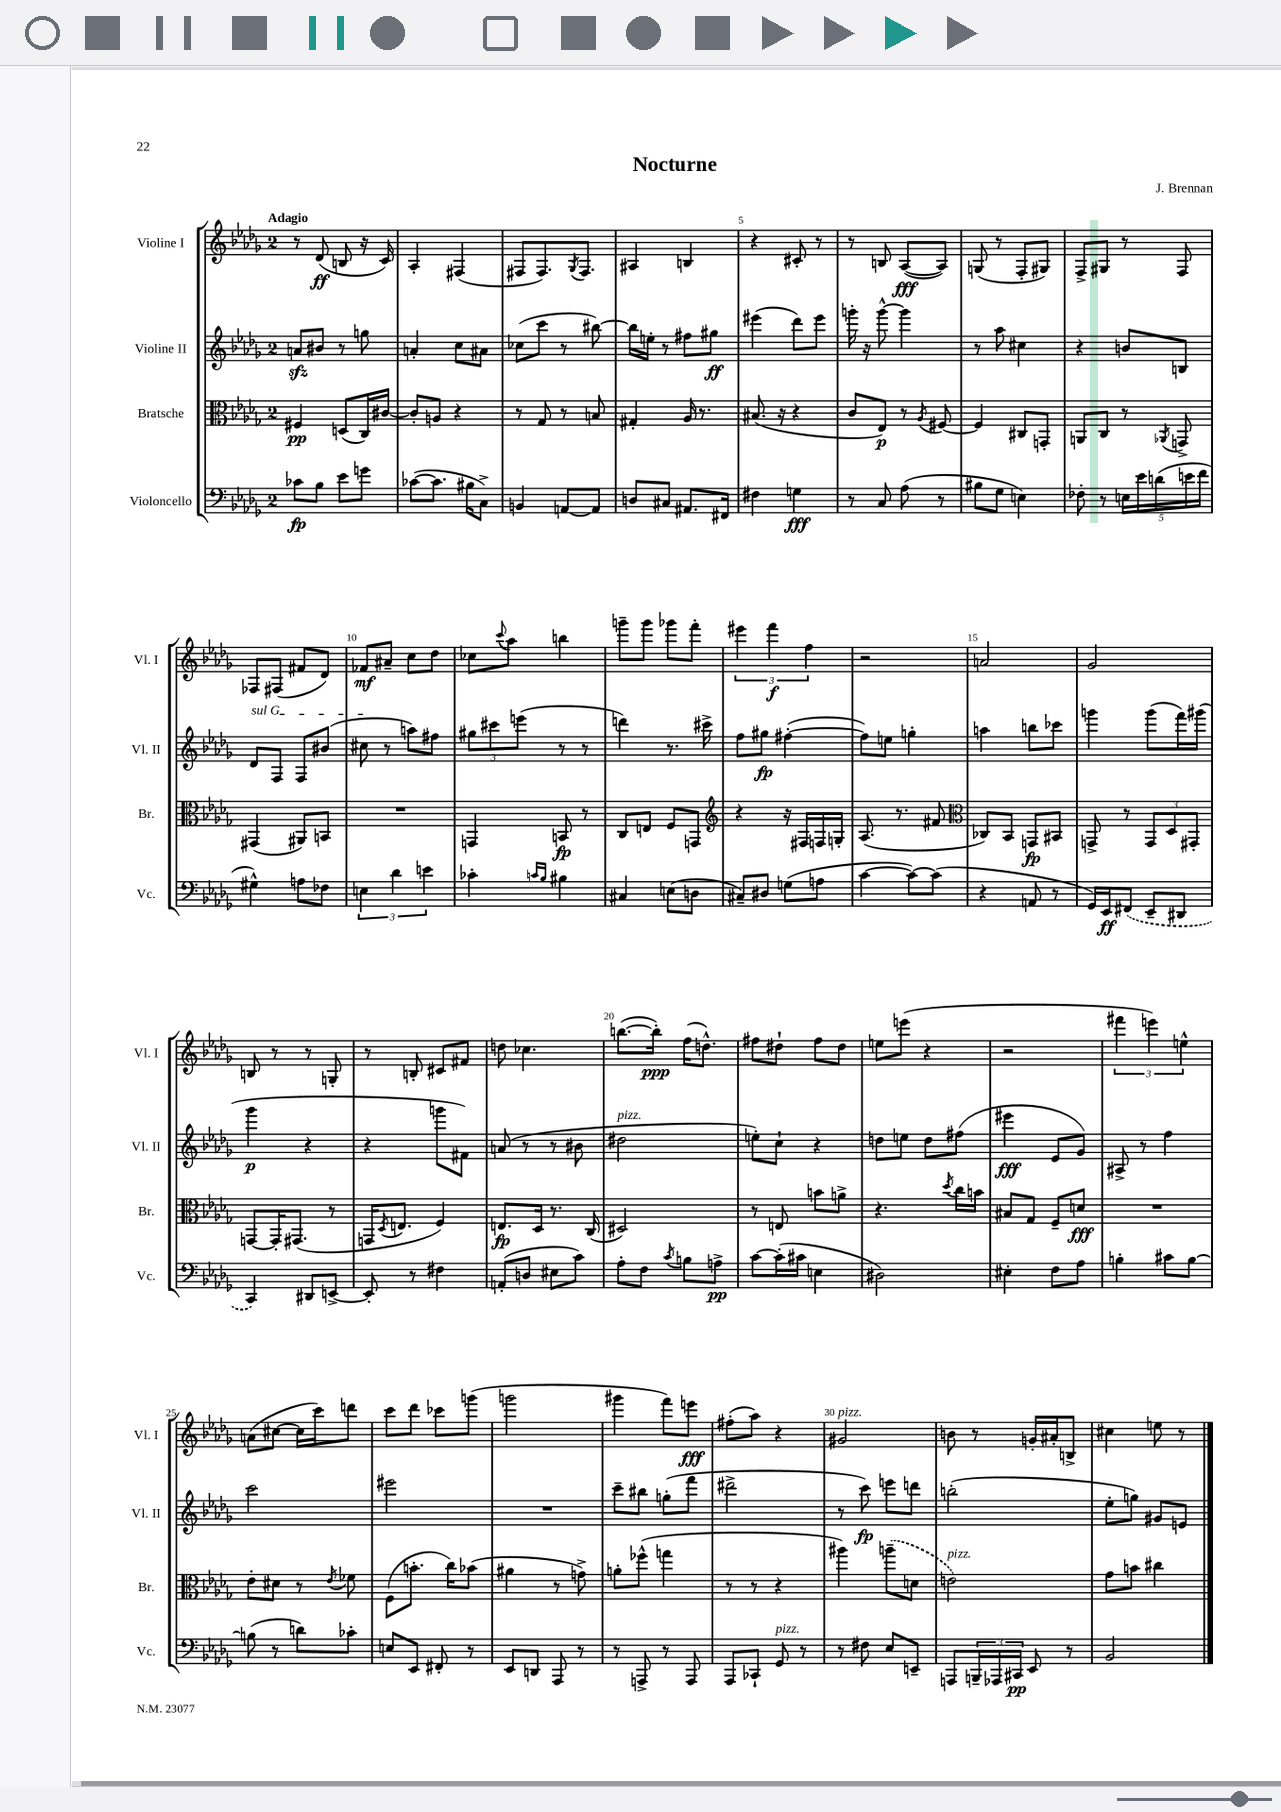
\header { title = "Nocturne" composer = "J. Brennan" }
<<
\new StaffGroup <<
\new Staff = "s0" \with { instrumentName = "Violine I" shortInstrumentName = "Vl. I" } {
    \clef treble \key des \major \once \override Staff.TimeSignature.style = #'single-digit \time 2/4 \tempo "Adagio"
    r8 des'8\ff( b8 r16 c'16) |
    aes4-. fis4( |
    fis8 fis8.) \acciaccatura { ges8 } fis8. |
    ais4 b4 |
    r4 cis'8-. r8 |
    r8 b8 aes8~\fff( aes8) |
    g8( r8 f8-. gis8) |
    f8-> gis8 r8 f8 |
    fes8 fis8( fis'8 des'8) |
    fes'8\mf ais'8-- c''8 des''8 |
    ces''8 \appoggiatura { c'''8 } aes''8 b''4 |
    g'''8-- g'''8 ges'''8 f'''8-. |
    \tuplet 3/2 { eis'''4 f'''4\f f''4 } |
    r2 |
    a'2 |
    ges'2 |
    b8 r8 r8 g8-. |
    r8 b8-. cis'8 fis'8 |
    d''8 ces''4. |
    b''8.~( b''16-.\ppp) f''16( d''8.-^) |
    fis''8 dis''8-! fis''8 dis''8 |
    e''8 e'''8( r4 |
    r2 |
    \tuplet 3/2 { fis'''4 e'''4) e''4-^ } |
    a'8( cis''8~ cis''16 c'''16) d'''8 |
    c'''8 des'''8 ces'''8 g'''8( |
    g'''2 |
    gis'''4 f'''8) e'''8\fff |
    fis''8-.( aes''8) r4 |
    gis'2^\markup { \italic "pizz." } |
    b'8 r8 g'16-. ais'16-. b8-> |
    cis''4 e''8 r8 \bar "|." |
}
\new Staff = "s1" \with { instrumentName = "Violine II" shortInstrumentName = "Vl. II" } {
    \clef treble \key des \major \once \override Staff.TimeSignature.style = #'single-digit \time 2/4
    a'8\sfz bis'8 r8 g''8 |
    a'4-. c''8 ais'8 |
    ces''8( c'''8 r8 bis''8~) |
    bis''16 e''16-. r8 fis''8 gis''8\ff |
    eis'''4( des'''8) eis'''8 |
    g'''16-. r16 g'''8~-^ g'''4 |
    r8 aes''8 cis''4 |
    r4 b'8 b8 |
    \once \override TextSpanner.bound-details.left.text = \markup { \italic "sul G" } des'8\startTextSpan f8 f8 bis'8( |
    cis''8\stopTextSpan r8 a''8) fis''8 |
    \tuplet 3/2 { gis''8 cis'''8 e'''8( } r8 r8 |
    d'''4) r8. cis'''16-> |
    f''8 gis''8\fp fis''4~-.( |
    fis''8) e''8 g''4-. |
    a''4 b''8 ces'''8 |
    g'''4 g'''8( f'''16) gis'''16( |
    ges'''4\p r4 |
    r4 g'''8 fis'8) |
    a'8( r8 r8 bis'8 |
    dis''2^\markup { \italic "pizz." } |
    e''8-.) c''8-! r4 |
    d''8 e''8 d''8 fis''8( |
    eis'''4\fff ees'8 ges'8) |
    ais8-> r8 f''4 |
    c'''2 |
    eis'''2 |
    R2 |
    c'''8-- bis''8 g''8-.( f'''8 |
    dis'''2-> |
    r8 c'''8\fp) e'''8 d'''8 |
    b''2-.( |
    ees''8-. g''8) gis'8 e'8 \bar "|." |
}
\new Staff = "s2" \with { instrumentName = "Bratsche" shortInstrumentName = "Br." } {
    \clef alto \key des \major \once \override Staff.TimeSignature.style = #'single-digit \time 2/4
    fis4\pp d8( c16) cis'16~ |
    cis'8-. a8 r4 |
    r8 ges8 r8 b8 |
    gis4-. aes16 r8. |
    bis8.( r16 r4 |
    c'8 ees8\p) r8 \acciaccatura { aes8 } fis8~ |
    fis4 cis8 g,8-. |
    a,8 c8 r8 \acciaccatura { aes,8 } g,8-> |
    gis,4( ais,8) b,8 |
    R2 |
    g,4 b,8\fp r8 |
    c8 e8 f8 g,8 |
    \clef treble r4 r16 fis16 f16 g16-. |
    aes8.( r8. fis'8 |
    \clef alto ces8) bes,8 g,8\fp bis,8 |
    g,8-> r8 \tuplet 3/2 { g,8 des8 gis,8-. } |
    g,8~ g,16-. gis,8.( r8 |
    g,16 \acciaccatura { des8 } e8. f4) |
    e8.\fp des16 r8. c16( |
    dis2) |
    r8 e8 b'8 a'8-> |
    r4. \acciaccatura { des''8 } c''16 b'16 |
    bis8 ges8 f8-- d'8\fff |
    R2 |
    ees'8-. dis'8 r8 \acciaccatura { ees'8 } fes'8 |
    f8( b'8.-. c''16) bes'8( |
    ais'4 r8 g'8->) |
    a'8-. fes''8-^( g''4 |
    r8 r8 r4 |
    ais''4) \once \slurDashed a''8--( d'8 |
    e'2^\markup { \italic "pizz." }) |
    ges'8 b'8 cis''4 \bar "|." |
}
\new Staff = "s3" \with { instrumentName = "Violoncello" shortInstrumentName = "Vc." } {
    \clef bass \key des \major \once \override Staff.TimeSignature.style = #'single-digit \time 2/4
    ces'8\fp bes8 ees'8 g'8 |
    ces'8~( ces'8. bis16 c8->) |
    b,4 a,8~ a,8 |
    d8 cis8 ais,8. fis,16 |
    fis4 g4\fff |
    r8 c8 aes8( r8 |
    bis8 ges8 e4) |
    fes8-. r8 \tuplet 5/4 { e16 ees'16 d'16( e'16 f'16 } |
    gis4-^) a8 fes8 |
    \tuplet 3/2 { e4 des'4 e'4 } |
    ces'4-. \grace { c'16 bes16 } bis4 |
    cis4 e8( d8 |
    cis8--) dis8 g8( a8 |
    c'4~ c'8~) c'8( |
    r4 a,8 r8 |
    ges,16) ees,16\ff \once \slurDashed fis,8( ees,8-- dis,8 |
    c,4) dis,8 e,8~-> |
    e,8-. r8 fis4 |
    a,8-.( d8 eis8 c'8) |
    aes8-. f8 \acciaccatura { c'8 } b8 a8->\pp |
    c'8~ c'16-.( cis'16 e4 |
    dis2) |
    eis4-. f8 aes8 |
    b4-. cis'8 b8~ |
    b8( r8 d'8) ces'8-. |
    e8 ees,8 fis,8-. r8 |
    ees,8 d,8 aes,,8 r8 |
    r8 a,,8-> r8 a,,8 |
    aes,,8 ces,8-! ges,8^\markup { \italic "pizz." } r8 |
    r8 fis8 ees8 e,8-- |
    a,,8 \tuplet 3/2 { b,,16-- aes,,16 cis,16\pp } ees,8 r8 |
    bes,2 \bar "|." |
}
>>
>>
\layout { \context { \Score \override BarNumber.break-visibility = ##(#f #t #t) barNumberVisibility = #(every-nth-bar-number-visible 5) } }
